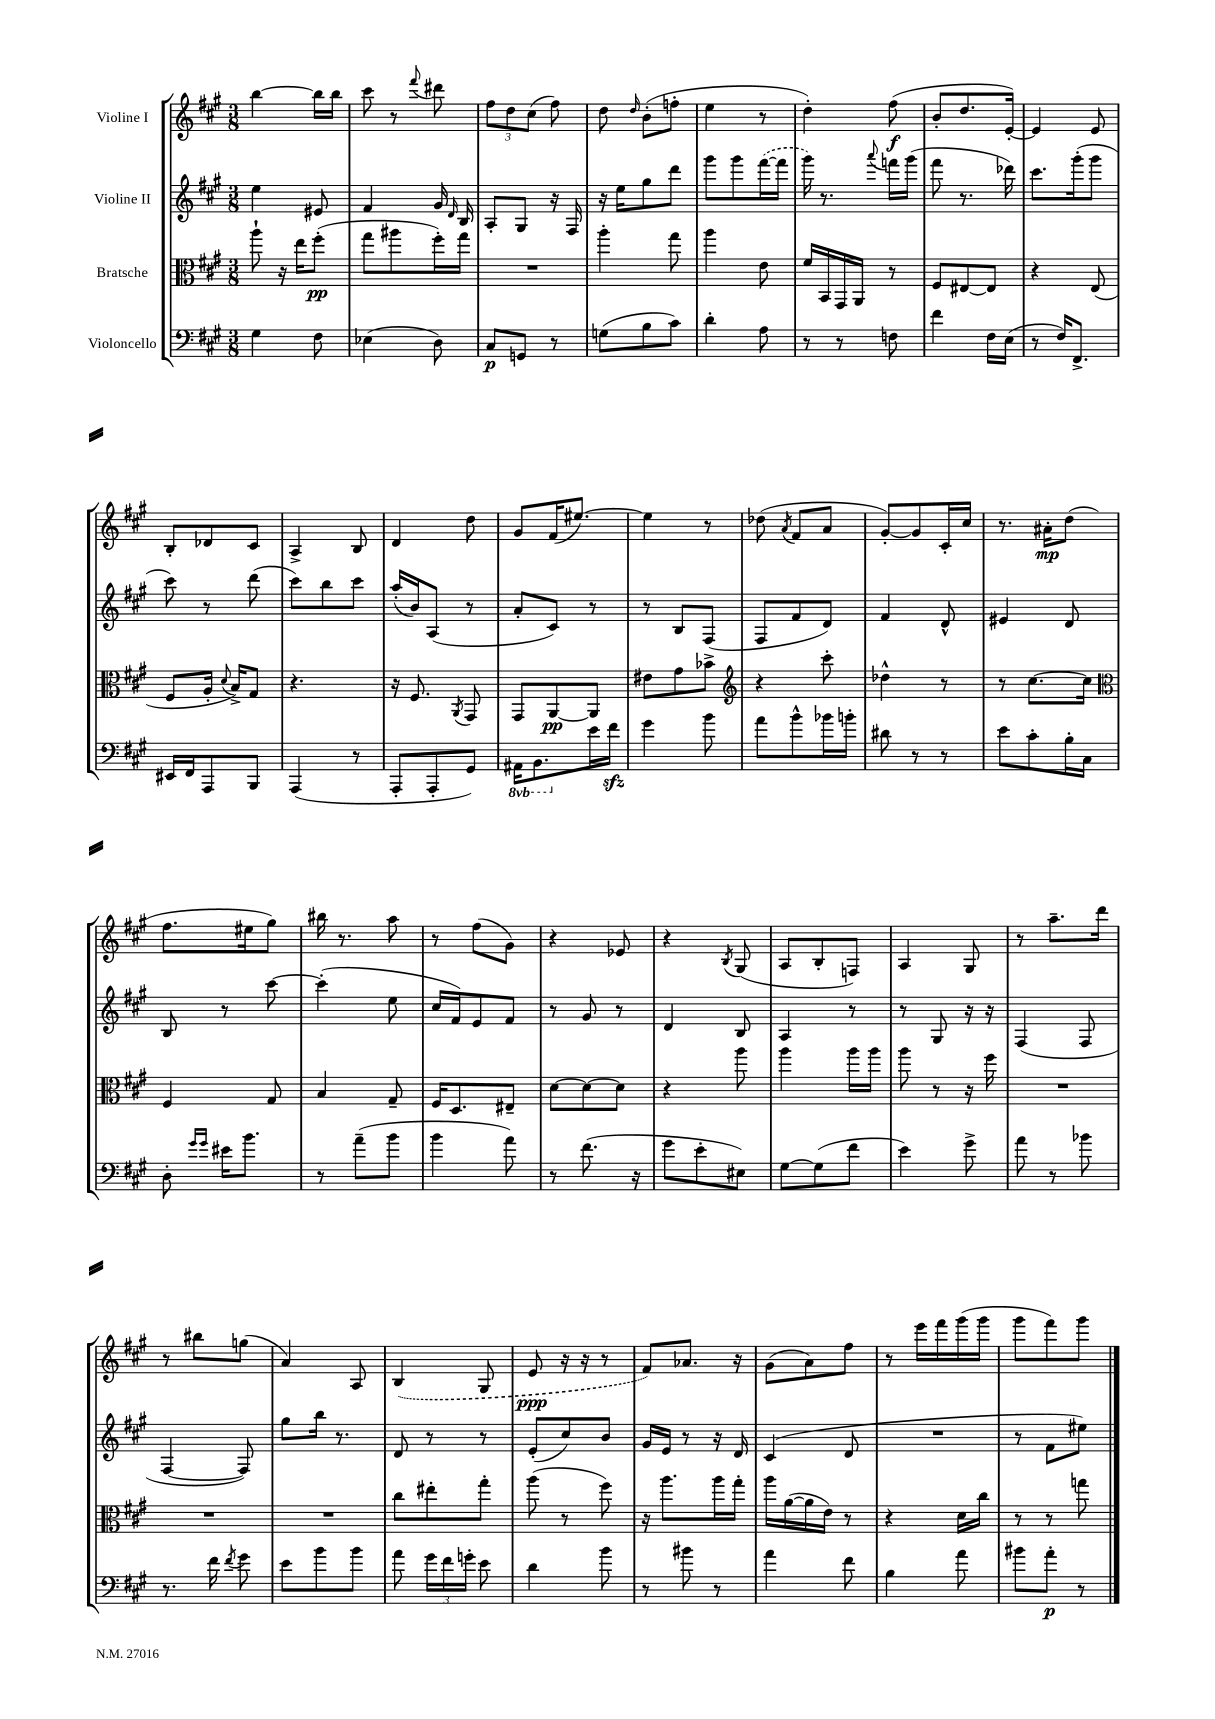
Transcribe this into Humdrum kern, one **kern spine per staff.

**kern	**kern	**kern	**kern
*staff4	*staff3	*staff2	*staff1
*clefF4	*clefC3	*clefG2	*clefG2
*k[f#c#g#]	*k[f#c#g#]	*k[f#c#g#]	*k[f#c#g#]
*M3/8	*M3/8	*M3/8	*M3/8
4G#	8aa`	4ee	[4bb
.	16r	.	.
.	16ee	.	.
8F#	(8ff#'	8e#	16bb]
.	.	.	16bb
=	=	=	=
(4E-	8gg#	4f#	8ccc#
.	8aa#	.	8r
.	.	.	8qqfff#
8D)	16ff#')	16g#	8ddd#
.	.	16qqd	.
.	16gg#	16B	.
=	=	=	=
8C#	4.r	8A'	12ff#
.	.	.	12dd
8GG	.	8G#	.
.	.	.	(12cc#
8r	.	16r	8ff#)
.	.	16F#	.
=	=	=	=
(8G	4aa'	16r	8dd
.	.	16ee	.
.	.	.	16qqdd
8B	.	8gg#	(8b'
8c#)	8gg#	8ddd	8ff'
=	=	=	=
4d'	4aa	8ggg#	4ee
.	.	8ggg#	.
8A	8e	([16fff#	8r
.	.	16fff#]	.
=	=	=	=
8r	16f#	16ggg#)	4dd')
.	16BB	8.r	.
8r	16GG#	.	.
.	16AA	.	.
.	.	8qqaaa	.
8F	8r	16fff	(8ff#
.	.	(16ggg#	.
=	=	=	=
4f#	8F#	8fff#	8b'
.	[8E#	8.r	8.dd
16F#	8E#]	.	.
(16E	.	16ddd-)	[16e')
=	=	=	=
8r	4r	8.ccc#	4e]
16F#)	.	.	.
8.FF#^	.	(16ggg#'	.
.	(8E	8ggg#	8e
=	=	=	=
16EE#	8F#	8ccc#)	8B'
16FF#	.	.	.
8AAA	16A'	8r	8d-
.	8qqd	.	.
.	16B^)	.	.
8BBB	8G#	(8ddd	8c#
=	=	=	=
(4AAA	4.r	8ccc#)	4A^
.	.	8bb	.
8r	.	8ccc#	8B
=	=	=	=
8AAA'	16r	(16aa'	4d
.	8.F#	16b)	.
8AAA'	.	(8A	.
.	8qAA	.	.
8GG#)	8GG#	8r	8dd
=	=	=	=
16AAA#	8GG#	8a'	8g#
8.BBB	.	.	.
.	[8AA	8c#)	(16f#
.	.	.	[8.ee#)
16e	8AA]	8r	.
16f#	.	.	.
=	=	=	=
4g#	8e#	8r	4ee#]
.	8g#	8B	.
8b	8b-^	(8F#	8r
=	=	=	=
*	*clefG2	*	*
8a	4r	8F#	(8dd-
.	.	.	8qa
8b^^	.	8f#	8f#
16b-	8ccc#'	8d)	8a
16b'	.	.	.
=	=	=	=
8d#	4dd-^^	4f#	[8g#')
8r	.	.	8g#]
8r	8r	8d^^	16c#'
.	.	.	16cc#
=	=	=	=
8e	8r	4e#	8.r
8c#'	[8.cc#	.	.
.	.	.	16a#'
16B'	.	8d	(8dd
16C#	16cc#]	.	.
=	=	=	=
*	*clefC3	*	*
8D'	4F#	8B	8.ff#
16qqg#	.	.	.
16qqg#	.	.	.
16e#	.	8r	.
8.b	.	.	16ee#
.	8G#	[8ccc#	8gg#)
=	=	=	=
8r	4B	(4ccc#']	16bb#
.	.	.	8.r
(8a~	.	.	.
8b	8G#~	8ee	8aa
=	=	=	=
4b	16F#	16cc#	8r
.	8.D	16f#)	.
.	.	8e	(8ff#
8a)	8E#~	8f#	8g#)
=	=	=	=
8r	[8d	8r	4r
(8.f#	8d_	8g#	.
.	8d]	8r	8e-
16r	.	.	.
=	=	=	=
8g#	4r	4d	4r
8e'	.	.	.
.	.	.	8qB
8E#)	8aa	8B	(8G#
=	=	=	=
[8G#	4aa	4A	8A
(8G#]	.	.	8B'
8f#	16aa	8r	8F)
.	16aa	.	.
=	=	=	=
4e)	8aa	8r	4A
.	8r	8G#	.
8g#^	16r	16r	8G#
.	16ff#	16r	.
=	=	=	=
8a	4.r	(4F#	8r
8r	.	.	8.aa~
8b-	.	8F#	.
.	.	.	16ddd
=	=	=	=
8.r	4.r	[4F#	8r
.	.	.	8bb#
16f#	.	.	.
8qf#	.	.	.
8g#	.	8F#])	(8gg
=	=	=	=
8e	4.r	8gg#	4a)
8b	.	16bb	.
.	.	8.r	.
8b	.	.	8A
=	=	=	=
8a	8cc#	8d	(4B
24g#	8ee#'	8r	.
24f#	.	.	.
24g'	.	.	.
8e	8gg#'	8r	8G#
=	=	=	=
4d	(8aa	(8e'	8e
.	8r	8cc#)	16r
.	.	.	16r
8b	8ff#)	8b	8r
=	=	=	=
8r	16r	16g#	8f#)
.	8.aa	16e	.
8b#	.	8r	8.a-
8r	16aa	16r	.
.	16gg#'	16d	16r
=	=	=	=
4a	16aa	(4c#	(8g#
.	([16a	.	.
.	16a]	.	8a)
.	16e)	.	.
8f#	8r	8d	8ff#
=	=	=	=
4B	4r	4.r	8r
.	.	.	16eee
.	.	.	16fff#
8a	16d	.	(16ggg#
.	16cc#	.	16ggg#
=	=	=	=
8b#	8r	8r	8ggg#
8a'	8r	8f#	8fff#)
8r	8gg	8ee#)	8ggg#
==	==	==	==
*-	*-	*-	*-
